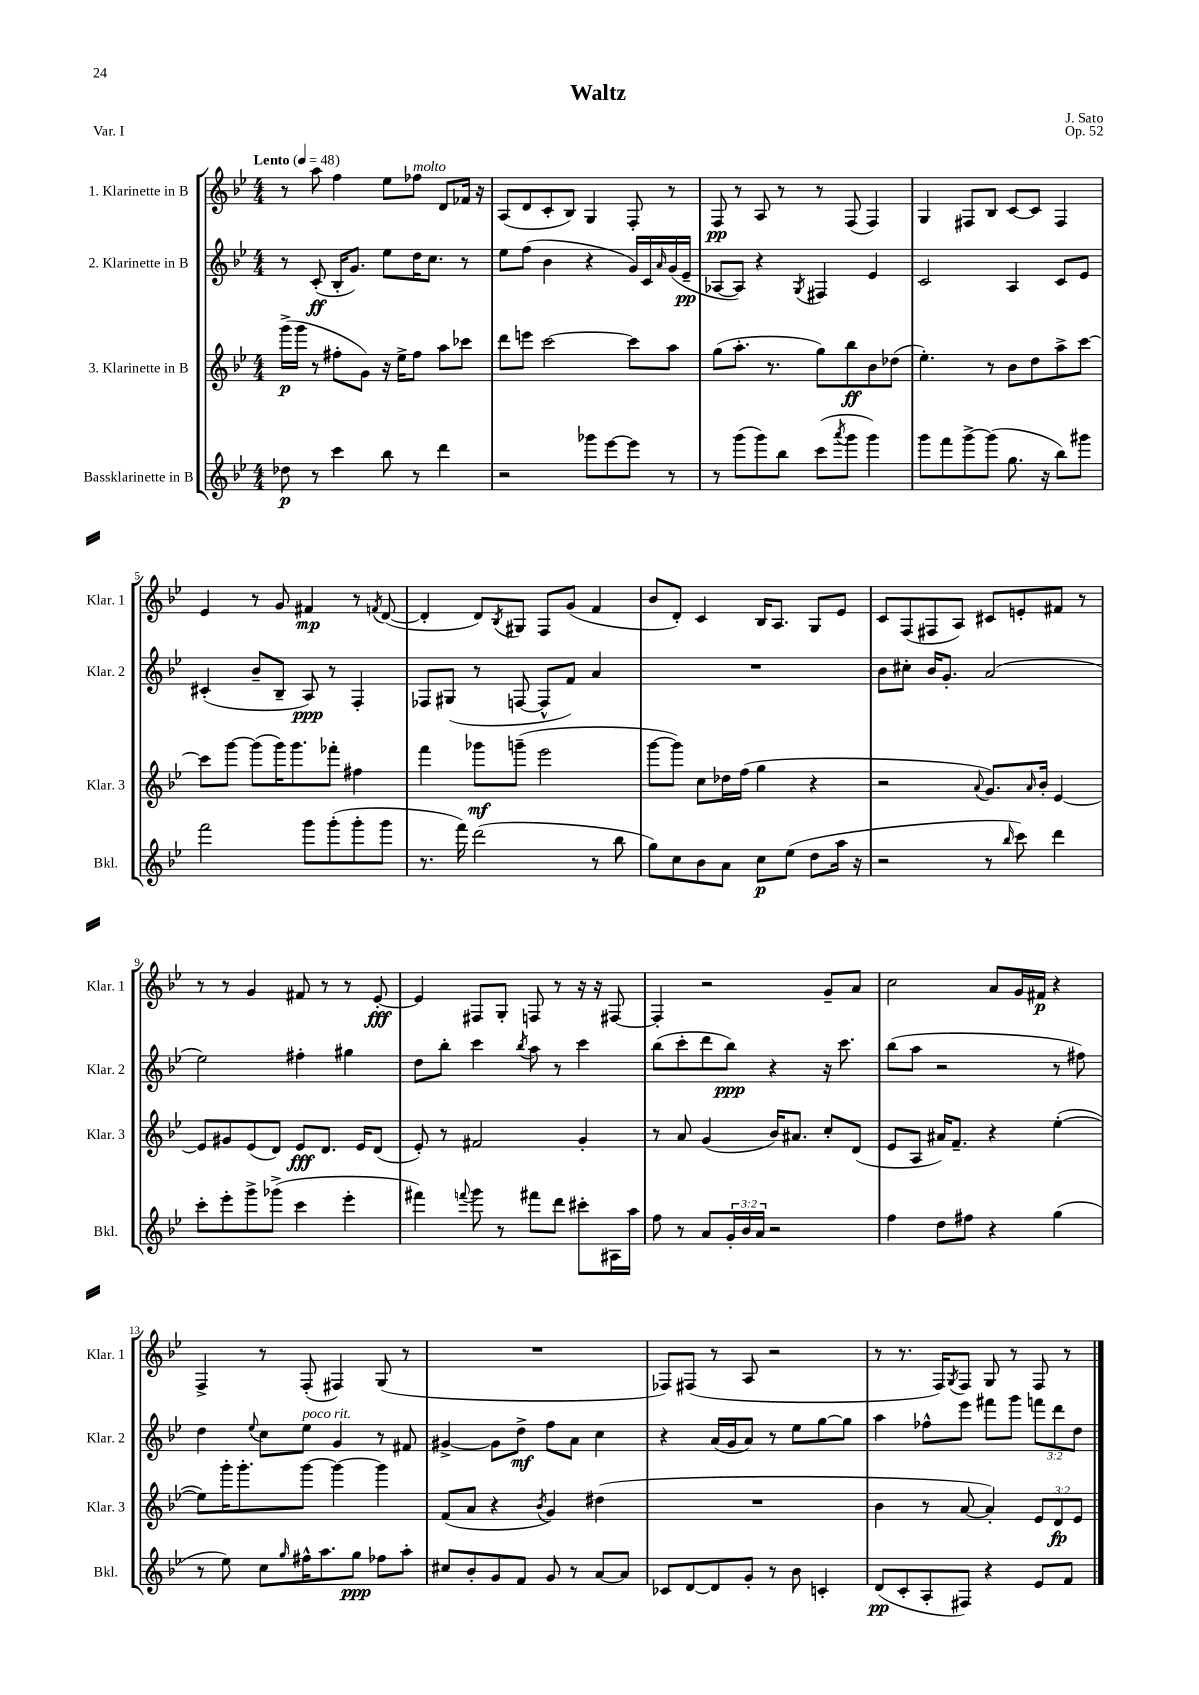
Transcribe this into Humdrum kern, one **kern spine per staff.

**kern	**dynam	**kern	**dynam	**kern	**dynam	**kern	**dynam
*part4	*part4	*part3	*part3	*part2	*part2	*part1	*part1
*staff4	*staff4	*staff3	*staff3	*staff2	*staff2	*staff1	*staff1
*I"Bassklarinette in B	*	*I"3. Klarinette in B	*	*I"2. Klarinette in B	*	*I"1. Klarinette in B	*
*I'Bkl.	*	*I'Klar. 3	*	*I'Klar. 2	*	*I'Klar. 1	*
*clefG2	*	*clefG2	*	*clefG2	*	*clefG2	*
*k[b-e-]	*	*k[b-e-]	*	*k[b-e-]	*	*k[b-e-]	*
*M4/4	*	*M4/4	*	*M4/4	*	*M4/4	*
*MM48	*	*MM48	*	*MM48	*	*MM48	*
=1	=1	=1	=1	=1	=1	=1	=1
!	!	!	!	!	!	!LO:TX:a:B:t=Lento	!
8dd-X\	p	(16ggg^\LL	p	8r	.	8r	.
.	.	16ggg\JJ	.	.	.	.	.
8r	.	8r	.	(8c'/	ff	8aa\	.
4ccc\	.	8ff#X'\L	.	16B-'/KL	.	4ff\	.
.	.	.	.	8.g/J)	.	.	.
.	.	8g\J)	.	.	.	.	.
8bb-\	.	16r	.	8ee-\L	.	8ee-\L	.
.	.	16ee-^\KL	.	.	.	.	.
!	!	!	!	!	!	!LO:TX:a:i:t=molto	!
8r	.	8ff#\J	.	16dd\K	.	8ff-X\J	.
.	.	.	.	8.cc\J	.	.	.
4ddd\	.	8aa\L	.	.	.	8d/L	.
.	.	8ccc-X\J	.	8r	.	16f-X/Jk	.
.	.	.	.	.	.	16r	.
=2	=2	=2	=2	=2	=2	=2	=2
2r	.	8ddd\L	.	8ee-\L	.	(8A/L	.
.	.	8eeen\J	.	(8ff\J	.	8d/	.
.	.	[2ccc\	.	4b-\	.	8c'/	.
.	.	.	.	.	.	8B-/J)	.
8ggg-X\L	.	.	.	4r	.	4G/	.
[8eee-\	.	.	.	.	.	.	.
8eee-\J]	.	8ccc\L]	.	16g/LL)	.	8F'/	.
.	.	.	.	16c/	.	.	.
.	.	.	.	16qqa/	.	.	.
8r	.	8aa\J	.	(16g/	.	8r	.
.	.	.	.	16e-~/JJ	pp	.	.
=3	=3	=3	=3	=3	=3	=3	=3
8r	.	(8gg\L	.	[8A-X/L	.	8F/	pp
(8ggg\L	.	8.aa'\J	.	8A-/J])	.	8r	.
8ggg\)	.	.	.	4r	.	8A/	.
.	.	8.r	.	.	.	.	.
8bb-\J	.	.	.	.	.	8r	.
.	.	.	.	8qG/	.	.	.
(8ccc\L	.	8gg\L)	.	4F#X/	.	8r	.
8qaaa/	.	.	.	.	.	.	.
8ggg\J	.	8bb-\	ff	.	.	(8F/	.
4ggg\)	.	8b-\	.	4e-/	.	4F/)	.
.	.	(8dd-X\J	.	.	.	.	.
=4	=4	=4	=4	=4	=4	=4	=4
8ggg\L	.	4.ee-'\)	.	2c/	.	4G/	.
8fff\	.	.	.	.	.	.	.
[8ggg^\	.	.	.	.	.	8F#X/L	.
(8ggg\J]	.	8r	.	.	.	8B-/J	.
8.gg\	.	8b-\L	.	4A/	.	[8c/L	.
.	.	8dd\	.	.	.	8c/J]	.
16r	.	.	.	.	.	.	.
8bb-\L)	.	8aa^\	.	8c/L	.	4F#/	.
8ggg#X\J	.	[8ccc\J	.	8e-/J	.	.	.
!!LO:LB:g=z
=5	=5	=5	=5	=5	=5	=5	=5
2fff\	.	8ccc\L]	.	(4c#X'/	.	4e-/	.
.	.	[8ggg\J	.	.	.	.	.
.	.	(8ggg\L]	.	8b-~/L	.	8r	.
.	.	16ggg\K)	.	8B-~/J	.	8g/	.
.	.	8.ggg\	.	.	.	.	.
8ggg\L	.	.	.	8A/)	ppp	4f#X/	mp
(8ggg'\	.	8fff-X'\J	.	8r	.	.	.
8ggg'\	.	4ff#X\	.	4F'/	.	8r	.
.	.	.	.	.	.	8qfn/	.
8ggg\J	.	.	.	.	.	([8d/	.
=6	=6	=6	=6	=6	=6	=6	=6
8.r	.	4fff\	.	8F-X/L	.	4d'/]	.
.	.	.	.	(8G#X/J	.	.	.
16fff\)	.	.	.	.	.	.	.
(2ddd\	.	8ggg-X\L	mf	8r	.	8d/L)	.
.	.	.	.	.	.	8qB-/	.
.	.	(8gggn~\J	.	[8Fn/	.	8G#X/J	.
.	.	2eee-\	.	8F^^/L]	.	8F/L	.
.	.	.	.	8f/J)	.	(8g/J	.
8r	.	.	.	4a/	.	4f/	.
8bb-\	.	.	.	.	.	.	.
=7	=7	=7	=7	=7	=7	=7	=7
8gg\L)	.	[8ggg\L	.	1r	.	8b-/L	.
8cc\	.	8ggg\J])	.	.	.	8d'/J)	.
8b-\	.	8cc\L	.	.	.	4c/	.
8a\J	.	16dd-X\L	.	.	.	.	.
.	.	(16ff\JJ	.	.	.	.	.
8cc\L	p	4gg\	.	.	.	16B-/KL	.
.	.	.	.	.	.	8.A/J	.
(8ee-\J	.	.	.	.	.	.	.
8dd\L	.	4r	.	.	.	8G/L	.
16aa\Jk	.	.	.	.	.	8e-/J	.
16r	.	.	.	.	.	.	.
=8	=8	=8	=8	=8	=8	=8	=8
2r	.	2r	.	8b-\L	.	8c/L	.
.	.	.	.	8cc#X'\J	.	(8F/	.
.	.	.	.	16b-/KL	.	8F#X/	.
.	.	.	.	8.g'/J	.	.	.
.	.	.	.	.	.	8A/J)	.
.	.	8qqa/	.	.	.	.	.
8r	.	8.g/L)	.	(2a/	.	8c#X/L	.
16qqbb-/	.	.	.	.	.	.	.
8ccc\)	.	.	.	.	.	8en'/	.
.	.	16qqa/	.	.	.	.	.
.	.	16b-'/Jk	.	.	.	.	.
4ddd\	.	[4e-/	.	.	.	8f#X/J	.
.	.	.	.	.	.	8r	.
!!LO:LB:g=z
=9	=9	=9	=9	=9	=9	=9	=9
8ccc'\L	.	8e-/L]	.	2ee-\)	.	8r	.
8eee-'\	.	8g#X/	.	.	.	8r	.
8ggg^\	.	(8e-/	.	.	.	4g/	.
(8ggg-X^\J	.	8d/J)	.	.	.	.	.
4ccc\	.	8e-/L	fff	4ff#X'\	.	8f#X/	.
.	.	8.d/J	.	.	.	8r	.
4eee-'\	.	.	.	4gg#X\	.	8r	.
.	.	16e-/KL	.	.	.	.	.
.	.	(8d/J	.	.	.	[8e-'/	fff
=10	=10	=10	=10	=10	=10	=10	=10
4fff#X\)	.	8e-'/)	.	8dd\L	.	4e-/]	.
.	.	8r	.	8bb-'\J	.	.	.
8qqfffn/	.	.	.	.	.	.	.
8ggg\	.	2f#X/	.	4ccc\	.	8F#X/L	.
8r	.	.	.	.	.	8G'/J	.
.	.	.	.	8qbb-/	.	.	.
8fff#X\L	.	.	.	8aa\	.	8Fn/	.
8ddd\J	.	.	.	8r	.	8r	.
8ccc#X'\L	.	4g'/	.	4ccc\	.	16r	.
.	.	.	.	.	.	16r	.
16A#X\L	.	.	.	.	.	[8F#X/	.
16aa\JJ	.	.	.	.	.	.	.
=11	=11	=11	=11	=11	=11	=11	=11
8ff\	.	8r	.	(8bb-\L	.	4F#'/]	.
8r	.	8a/	.	8ccc'\	.	.	.
8a/L	.	(4g/	.	8ddd\	.	2r	.
24g'/L	.	.	.	8bb-\J)	ppp	.	.
24b-/	.	.	.	.	.	.	.
24a/JJ	.	.	.	.	.	.	.
2r	.	16b-/KL)	.	4r	.	.	.
.	.	8.a#X/J	.	.	.	.	.
.	.	8cc'/L	.	16r	.	8g~/L	.
.	.	.	.	8.ccc\	.	.	.
.	.	(8d/J	.	.	.	8a/J	.
=12	=12	=12	=12	=12	=12	=12	=12
4ff\	.	8e-/L	.	(8bb-\L	.	2cc\	.
.	.	8A/J	.	8aa\J	.	.	.
8dd\L	.	16a#X/KL)	.	2r	.	.	.
.	.	8.f~/J	.	.	.	.	.
8ff#X\J	.	.	.	.	.	.	.
4r	.	4r	.	.	.	8a/L	.
.	.	.	.	.	.	16g/L	.
.	.	.	.	.	.	16f#X/JJ	p
(4gg\	.	([4ee-'\	.	8r	.	4r	.
.	.	.	.	8ff#X\)	.	.	.
!!LO:LB:g=z
=13	=13	=13	=13	=13	=13	=13	=13
8r	.	8ee-\L])	.	4dd\	.	4F^/	.
8ee-\)	.	16ggg'\K	.	.	.	.	.
.	.	8.ggg'\	.	.	.	.	.
.	.	.	.	8qqee-/	.	.	.
8cc\L	.	.	.	8cc\L	.	8r	.
16qqgg/	.	.	.	.	.	.	.
!	!	!	!	!LO:TX:a:i:t=poco rit.	!	!	!
16ff#X^^\K	.	[8ggg\J	.	8ee-\J	.	(8F'/	.
8.aa\	.	.	.	.	.	.	.
.	.	4ggg\_	.	4g/	.	4F#X/)	.
8gg\J	ppp	.	.	.	.	.	.
8ff-X\L	.	4ggg\]	.	8r	.	(8G/	.
8aa'\J	.	.	.	8f#X/	.	8r	.
=14	=14	=14	=14	=14	=14	=14	=14
8cc#X/L	.	(8f/L	.	[4g#X^/	.	1r	.
8b-'/	.	8a/J	.	.	.	.	.
8g/	.	4r	.	8g#\L]	.	.	.
8f/J	.	.	.	8dd^\J	mf	.	.
.	.	8qb-/	.	.	.	.	.
8g/	.	4g/)	.	8ff\L	.	.	.
8r	.	.	.	8a\J	.	.	.
[8a/L	.	(4dd#X\	.	4cc\	.	.	.
8a/J]	.	.	.	.	.	.	.
=15	=15	=15	=15	=15	=15	=15	=15
8c-X/L	.	1r	.	4r	.	8F-X/L)	.
[8d/	.	.	.	.	.	(8F#X/J	.
8d/]	.	.	.	(16a/LL	.	8r	.
.	.	.	.	16g/J	.	.	.
8g'/J	.	.	.	8a/J)	.	8A/	.
8r	.	.	.	8r	.	2r	.
8b-\	.	.	.	8ee-\L	.	.	.
4cn'/	.	.	.	[8gg\	.	.	.
.	.	.	.	8gg\J]	.	.	.
=16	=16	=16	=16	=16	=16	=16	=16
(8d/L	pp	4b-\	.	4aa\	.	8r	.
8c'/	.	.	.	.	.	8.r	.
8A'/	.	8r	.	8ff-X^^\L	.	.	.
.	.	.	.	.	.	16F/KL)	.
.	.	.	.	.	.	8qG/	.
8F#X/J)	.	[8a/	.	8eee-\J	.	8F/J	.
4r	.	4a'/])	.	8fff#X\L	.	8G/	.
.	.	.	.	8ggg\J	.	8r	.
8e-/L	.	12e-/L	.	12fffn\L	.	8F/	.
.	.	12d/	fp	12ddd\	.	.	.
8f/J	.	.	.	.	.	8r	.
.	.	12e-/J	.	12dd\J	.	.	.
==	==	==	==	==	==	==	==
*-	*-	*-	*-	*-	*-	*-	*-
